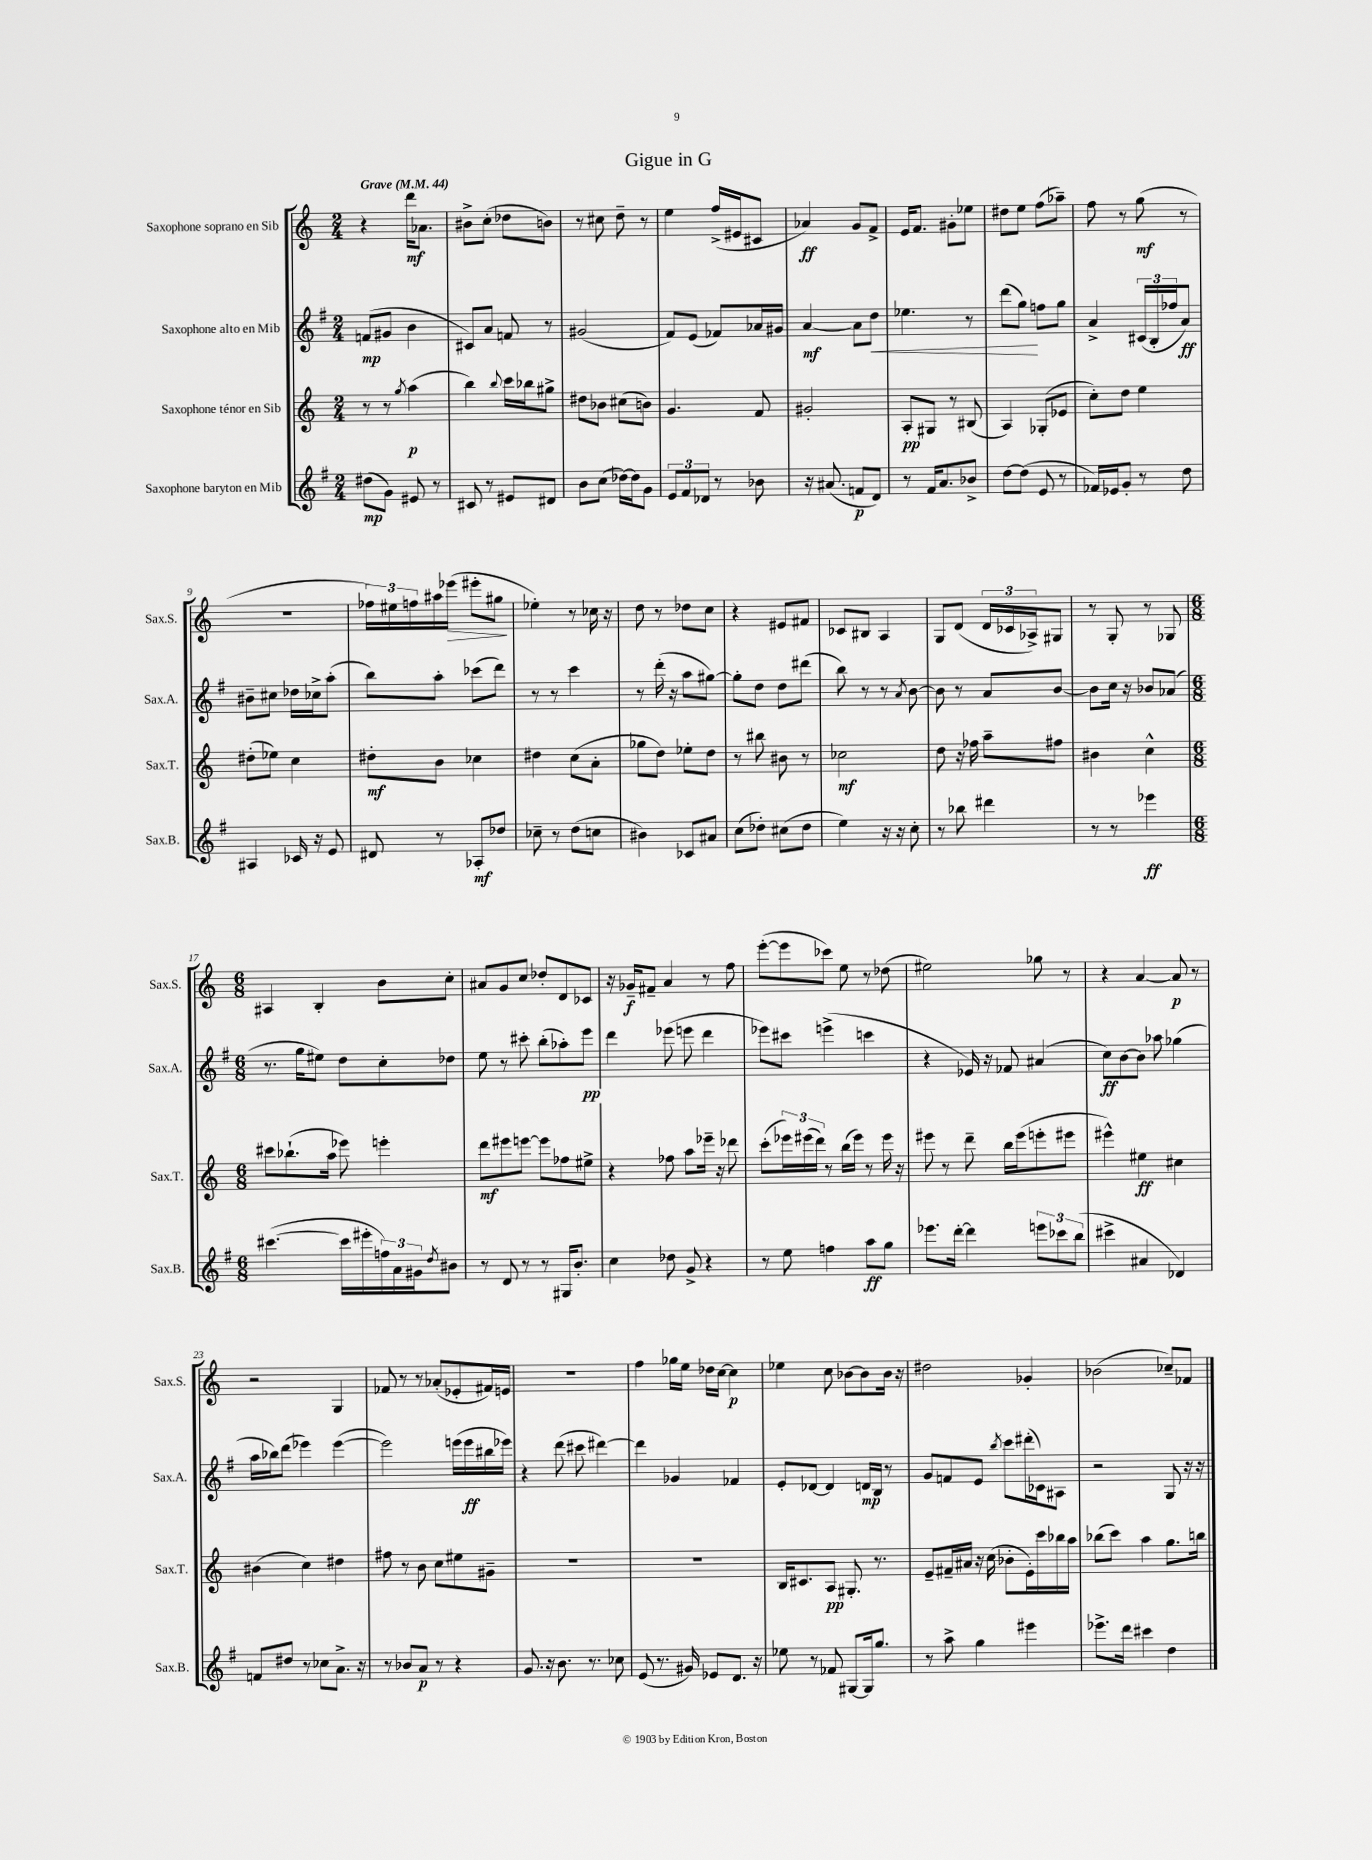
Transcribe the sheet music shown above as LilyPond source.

\header { title = "Gigue in G" }
<<
\new StaffGroup <<
\new Staff = "s0" \with { instrumentName = "Saxophone soprano en Sib" shortInstrumentName = "Sax.S." } {
    \clef treble \key c \major \numericTimeSignature \time 2/4 \tempo "Grave" 4 = 44
    r4 d'''16\mf aes'8. |
    bis'8-> c''8-.( des''8 b'8) |
    r8 cis''8 d''8-- r8 |
    e''4 f''16->( eis'16 cis'8 |
    aes'4\ff) g'8 f'8-> |
    e'16 f'8. gis'8-. ees''8 |
    dis''8 e''8 f''8( aes''8--) |
    f''8 r8 g''8\mf( r8 |
    R2 |
    \tuplet 3/2 { fes''16) eis''16 f''16 } ais''16 ees'''16\>( eis'''8-. gis''8\! |
    ees''4-.) r8 ces''16 r16 |
    d''8 r8 des''8 c''8 |
    r4 eis'8 fis'8 |
    ces'8 bis8 a4 |
    g8 d'8( \tuplet 3/2 { d'16 ces'16 aes16->) } gis8 |
    r8 g8-. r8 ges8 |
    \numericTimeSignature \time 6/8 ais4 b4-. b'8 c''8-. |
    ais'8 g'8 c''8 des''8-. d'8 ces'8 |
    r16 ges'16--\f fis'8-- a'4 r8 f''8 |
    e'''8~-.( e'''8 ces'''8) e''8 r8 des''8( |
    eis''2) ges''8 r8 |
    r4 a'4~ a'8\p r8 |
    r2 g4 |
    fes'8 r8 r8 aes'8-.( ees'8-. fis'16) e'16 |
    R2. |
    f''4 ges''16 e''16 des''16 c''16~ c''4\p |
    ees''4 c''8 bes'8~ bes'8 bes'16 r16 |
    dis''2 ges'4-. |
    bes'2( ces''8--) fes'8 \bar "|." |
}
\new Staff = "s1" \with { instrumentName = "Saxophone alto en Mib" shortInstrumentName = "Sax.A." } {
    \clef treble \key g \major \numericTimeSignature \time 2/4
    f'8\mp( gis'8 b'4 |
    cis'8) a'8 f'8 r8 |
    gis'2( |
    fis'8) e'8( fes'8) aes'16 gis'16 |
    a'4~\mf a'8 d''8\< |
    ees''4. r8 |
    d'''8( g''8\!) f''8 g''8 |
    a'4-> \tuplet 3/2 { cis'16( b16-. fes''16 } a'8\ff) |
    bis'8-- cis''8 des''16 ces''16-> a''8-.( |
    b''8) a''8-. ces'''8( d'''8) |
    r8 r8 c'''4 |
    r8 d'''16-.( r16 a''8 gis''8~) |
    gis''8-. d''8 d''8 dis'''8( |
    b''8) r8 r8 \acciaccatura { a'8 } b'8~ |
    b'8 r8 a'8 b'8~ |
    b'8 c''16 r16 bes'8 aes'8( |
    \numericTimeSignature \time 6/8 r8. g''16 eis''8) d''8 c''8-. des''8 |
    e''8 r8 cis'''8-. b''8-.( aes''8-.) e'''8\pp |
    d'''4 ees'''8( e'''8 d'''4 |
    ees'''8) cis'''8 e'''4->( c'''4 |
    r4 ees'16) r16 fes'8 ais'4( |
    c''8\ff) b'8~ b'8 aes''8 ges''4( |
    a''16 bes''16) d'''8( ees'''4) ees'''4~( |
    ees'''2) e'''16( e'''16\ff bis''16 ees'''16) |
    r4 d'''8( cis'''8 dis'''4~) |
    dis'''4 ges'4 fes'4 |
    e'8-. des'8~ des'4 d'16\mp b16 r8 |
    g'8 f'8 e'8 \acciaccatura { b''8 } c'''8 dis'''16-.( ces'16) ais8 |
    r2 g8 r16 r16 \bar "|." |
}
\new Staff = "s2" \with { instrumentName = "Saxophone ténor en Sib" shortInstrumentName = "Sax.T." } {
    \clef treble \key c \major \numericTimeSignature \time 2/4
    r8 r8 \acciaccatura { g''8 } a''4\p( |
    b''4) \appoggiatura { b''8 } c'''16 bes''16 gis''8-> |
    dis''8 bes'8 cis''8( b'8) |
    g'4. f'8 |
    gis'2-. |
    a8-.\pp gis8 r8 bis8( |
    a4) ges8-.( ees'8 |
    c''8-.) d''8 e''4 |
    dis''8-.( ees''8) c''4 |
    dis''8-.\mf b'8 ces''4 |
    dis''4 c''8( a'8-. |
    ges''8 d''8) ees''8-. d''8 |
    r8 bis''8 bis'8 r8 |
    ces''2\mf |
    d''8 r16 fes''16 a''8-- fis''8 |
    bis'4 c''4-^ |
    \numericTimeSignature \time 6/8 cis'''8 bes''8.-!( a''16 ees'''8) e'''4-. |
    d'''8\mf eis'''8 e'''8~ e'''8 fes''8 eis''8-> |
    r4 fes''8 a''8 ees'''16-- r16 des'''8 |
    c'''8-.( \tuplet 3/2 { ees'''16) eis'''16( d'''16) } r8 b''16( eis'''16) r8 eis'''16 r16 |
    eis'''8 r8 d'''8-- b''16 eis'''16( e'''8-. eis'''8 |
    eis'''4-^) eis''4\ff cis''4 |
    bis'4( c''4) dis''4 |
    fis''8 r8 b'8 c''8 eis''8 gis'8-- |
    R2. |
    R2. |
    b16 cis'8. a8\pp gis8.-. r8. |
    e'8-- fis'16-- ais'16 r16 c''16( bes'8-. e'16-.) c'''16 bes''16 a''16 |
    bes''8( c'''8) a''4 g''8. b''16 \bar "|." |
}
\new Staff = "s3" \with { instrumentName = "Saxophone baryton en Mib" shortInstrumentName = "Sax.B." } {
    \clef treble \key g \major \numericTimeSignature \time 2/4
    dis''8\mp( g'8) eis'8 r8 |
    cis'8 r8 eis'8 dis'8 |
    b'8 c''8( des''16~) des''16 g'8 |
    \tuplet 3/2 { e'8 fis'8 des'8 } r8 bes'8 |
    r16 ais'8.( f'8\p d'8) |
    r8 fis'16 a'8. bes'8-> |
    d''8~ d''8( e'8 r8 |
    fes'16) ees'16 g'8-. r8 d''8 |
    ais4 ces'16 r16 e'8 |
    dis'8 r8 aes8-.\mf des''8 |
    ces''8-- r8 d''8( c''8 |
    bis'4) ces'8 ais'8 |
    c''8( des''8-.) cis''8( des''8 |
    e''4) r16 r16 c''8-. |
    r8 bes''8 dis'''4 |
    r8 r8 ees'''4\ff |
    \numericTimeSignature \time 6/8 cis'''4.~( cis'''16 eis'''16-. \tuplet 3/2 { f''16) a'16 gis'16 } \acciaccatura { d''8 } bis'8 |
    r8 d'8 r8 r8 gis16 b'8.-. |
    c''4 des''8 g'8-> r4 |
    r8 e''8 f''4 a''8\ff g''8 |
    ees'''8. d'''16~-. d'''4 \tuplet 3/2 { e'''8 ces'''8 b''8( } |
    cis'''4-> ais'4 des'4) |
    f'8 dis''8 r8 ces''8 a'8.-> r16 |
    r8 bes'8 a'8\p r8 r4 |
    g'8. r16 b'8. r8. ces''8 |
    e'8( r8. gis'16) ees'8 d'8. r16 |
    ees''8 r8 fes'8 gis8~ gis16 g''8. |
    r8 a''8-> g''4 eis'''4 |
    ees'''8.-> d'''16 cis'''4 d''4 \bar "|." |
}
>>
>>
